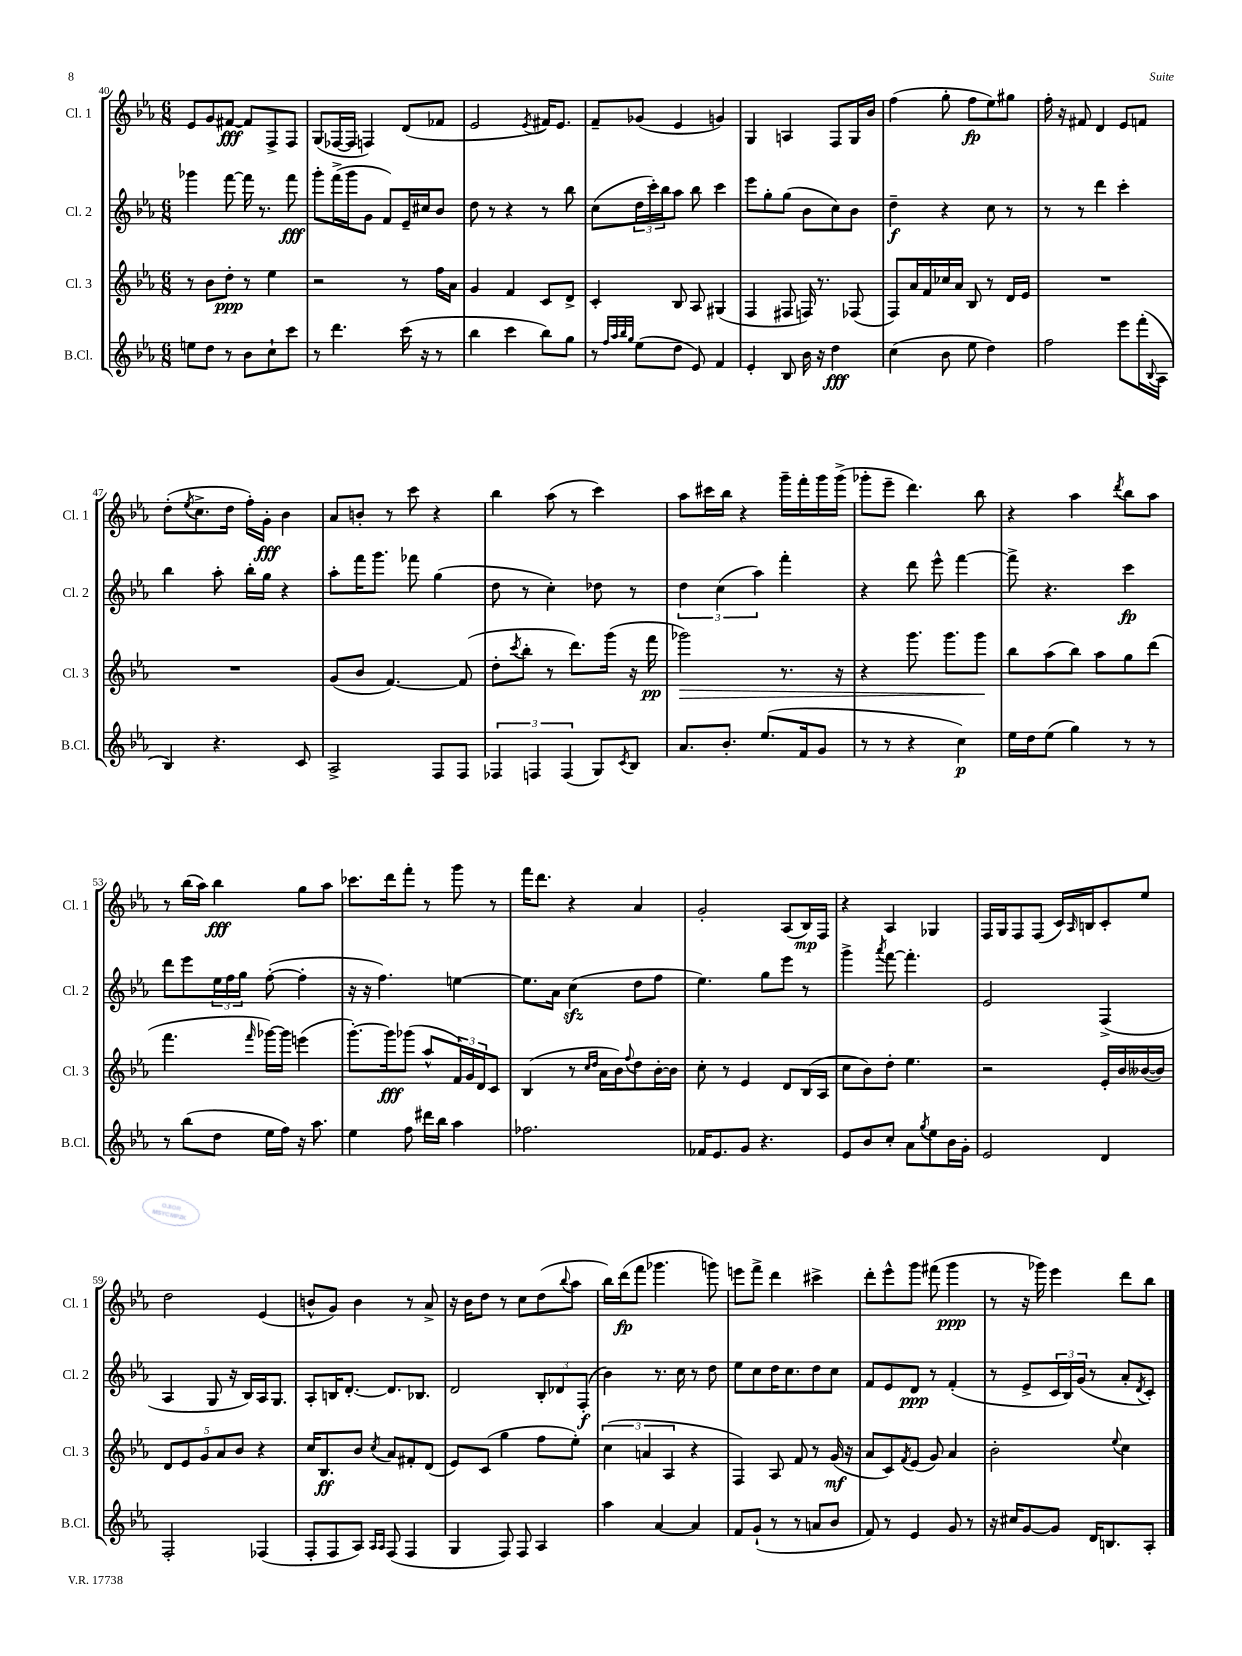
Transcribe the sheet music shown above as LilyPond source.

<<
\new StaffGroup <<
\new Staff = "s0" \with { instrumentName = "Cl. 1" shortInstrumentName = "Cl. 1" } {
    \clef treble \key ees \major \numericTimeSignature \time 6/8
    ees'8 g'8 fis'8~\fff fis'8 f8-> f8 |
    g8( fes16~ fes16 f4) d'8( fes'8 |
    ees'2 \acciaccatura { ees'8 } fis'16) ees'8. |
    f'8-- ges'8( ees'4 g'4) |
    g4 a4 f8 g16 bes'16 |
    f''4( g''8-. f''8\fp ees''8) gis''8 |
    f''16-. r16 fis'8 d'4 ees'8 f'8 |
    d''8-.( \acciaccatura { ees''8 } c''8.-> d''16 f''16-.) g'16-.\fff bes'4 |
    aes'8 b'8-. r8 c'''8 r4 |
    bes''4 aes''8( r8 c'''4) |
    aes''8 cis'''16 bes''16 r4 g'''16-- f'''16-. g'''16 g'''16->( |
    ges'''8-. ees'''8-- d'''4.) bes''8 |
    r4 aes''4 \acciaccatura { d'''8 } bes''8 aes''8 |
    r8 bes''16( aes''16) bes''4\fff g''8 aes''8 |
    ces'''8. d'''16 f'''8-. r8 g'''8 r8 |
    f'''16 d'''8. r4 aes'4 |
    g'2-. aes8( bes16\mp) f16 |
    r4 aes4 ges4 |
    f16 g16 f8 f8( c'16) \grace { aes16 } b16 c'8-. ees''8 |
    d''2 ees'4( |
    b'8-^ g'8) b'4 r8 aes'8-> |
    r16 bes'16 d''8 r8 c''8 d''8( \appoggiatura { bes''8 } aes''8 |
    bes''16) d'''16\fp( f'''8 ges'''4. g'''8) |
    e'''8 f'''8-> d'''4 cis'''4-> |
    d'''8-. ees'''8-^ g'''8 fis'''8( g'''4\ppp |
    r8 r16 ges'''16) ees'''4 d'''8 bes''8 \bar "|." |
}
\new Staff = "s1" \with { instrumentName = "Cl. 2" shortInstrumentName = "Cl. 2" } {
    \clef treble \key ees \major \numericTimeSignature \time 6/8
    ges'''4 f'''8~ f'''16 r8. f'''8\fff |
    g'''8-. f'''16->( g'''16 g'8 f'8) ees'16-- cis''16 bes'8 |
    d''8 r8 r4 r8 bes''8 |
    c''8( \tuplet 3/2 { d''16 c'''16-.) bes''16 } aes''8 bes''8 c'''4 |
    ees'''8 g''8-. g''8( bes'8 c''8) bes'8 |
    d''4--\f r4 c''8 r8 |
    r8 r8 d'''4 c'''4-. |
    bes''4 aes''8-. bes''16-. g''16 r4 |
    aes''8-. f'''16 g'''8. fes'''8 g''4( |
    d''8 r8 c''4-.) des''8 r8 |
    \tuplet 3/2 { d''4 c''4( aes''4) } f'''4-. |
    r4 d'''8 ees'''8-^ f'''4~ |
    f'''8-> r4. c'''4\fp |
    d'''8 ees'''8 \tuplet 3/2 { ees''16 f''16 g''16 } f''8~-.( f''4-. |
    r16 r16 f''4.) e''4~ |
    e''8. aes'16 c''4\sfz( d''8 f''8 |
    ees''4.) g''8 ees'''8 r8 |
    g'''4-> \acciaccatura { aes'''8 } f'''8~ f'''4.-. |
    ees'2 f4->( |
    aes4 g8 r16 bes16) aes16 g8. |
    aes8-. b16 d'8.~-. d'8. bes8. |
    d'2 \tuplet 3/2 { bes8-. des'8 f8-.\f( } |
    bes'4) r8. c''16 r8 d''8 |
    ees''8 c''8 d''16 c''8. d''8 c''8 |
    f'8 ees'8 d'8\ppp r8 f'4-.( |
    r8 ees'8-> \tuplet 3/2 { c'16 bes16) g'16( } r8 aes'8-. \acciaccatura { d'8 } c'8-.) \bar "|." |
}
\new Staff = "s2" \with { instrumentName = "Cl. 3" shortInstrumentName = "Cl. 3" } {
    \clef treble \key ees \major \numericTimeSignature \time 6/8
    r8 bes'8 d''8-.\ppp r8 ees''4 |
    r2 r8 f''16 aes'16 |
    g'4 f'4 c'8 d'8-> |
    c'4-. bes8 aes8 gis4( |
    f4 fis8 f16) r8. fes8( |
    f8) aes'16 f'16 ces''16 aes'16 bes8 r8 d'16 ees'16 |
    R2. |
    R2. |
    g'8( bes'8 f'4.~) f'8( |
    d''8-. \acciaccatura { c'''8 } bes''8-. r8 d'''8.) g'''16( r16 f'''16\pp |
    ges'''2\>) r8. r16 |
    r4 g'''8. g'''8. g'''8\! |
    bes''8 aes''8( bes''8) aes''8 g''8 d'''8( |
    f'''4. \grace { f'''16 } ges'''16~) ges'''16 e'''4( |
    g'''8.~-.) g'''16\fff ges'''8( aes''8-^ \tuplet 3/2 { f'16) g'16 d'16 } c'8 |
    bes4( r8 \grace { c''16 d''16 } aes'16 bes'16) \appoggiatura { f''8 } d''8 bes'16~-. bes'16 |
    c''8-. r8 ees'4 d'8 bes16( aes16 |
    c''8 bes'8) d''8-. ees''4. |
    r2 ees'16-. bes'16 beses'16~( beses'16) |
    \tuplet 5/4 { d'8 ees'8 g'8 aes'8 bes'8 } r4 |
    c''16 bes8.\ff bes'8 \acciaccatura { c''8 } aes'8 fis'8-. d'8( |
    ees'8) c'8( g''4 f''8 ees''8-.) |
    \tuplet 3/2 { c''4( a'4 aes4 } r4 |
    f4) aes8 f'8 r8 g'16\mf( r16 |
    aes'8 c'8) \acciaccatura { f'8 } ees'8( g'8) aes'4 |
    bes'2-. \appoggiatura { ees''8 } c''4 \bar "|." |
}
\new Staff = "s3" \with { instrumentName = "B.Cl." shortInstrumentName = "B.Cl." } {
    \clef treble \key ees \major \numericTimeSignature \time 6/8
    e''8 d''8 r8 bes'8 c''8-! c'''8 |
    r8 d'''4. c'''16( r16 r8 |
    bes''4 c'''4 bes''8) g''8 |
    r8 \grace { f''32 aes''32 bes''32 g''32 } ees''8( d''8 ees'8) f'4 |
    ees'4-. bes8 bes'16 r16 d''4\fff |
    c''4( bes'8 ees''8 d''4) |
    f''2 ees'''8 f'''16-.( \appoggiatura { bes8 } aes16 |
    bes4) r4. c'8 |
    aes2-> f8 f8 |
    \tuplet 3/2 { fes4 f4 f4( } g8) \acciaccatura { c'8 } bes8 |
    aes'8. bes'8.-. ees''8.( f'16 g'8 |
    r8 r8 r4 c''4\p) |
    ees''16 d''16 ees''8( g''4) r8 r8 |
    r8 bes''8( d''8 ees''16 f''16) r16 aes''8. |
    ees''4 f''8 dis'''16 bes''16 aes''4 |
    fes''2. |
    fes'16 ees'8. g'8 r4. |
    ees'8 bes'8 c''8-. aes'8 \acciaccatura { g''8 } ees''8 bes'16 g'16-. |
    ees'2 d'4 |
    f2-. fes4( |
    f8-. f8 aes8) \grace { aes16 aes16 } f8( f4 |
    g4 f8) f8 aes4 |
    aes''4 aes'4~ aes'4 |
    f'8 g'8-!( r8 r8 a'8 bes'8 |
    f'8) r8 ees'4 g'8 r8 |
    r16 cis''16 g'8~ g'8 d'16 b8. aes8-. \bar "|." |
}
>>
>>
\layout { \context { \Score currentBarNumber = #40 } }
